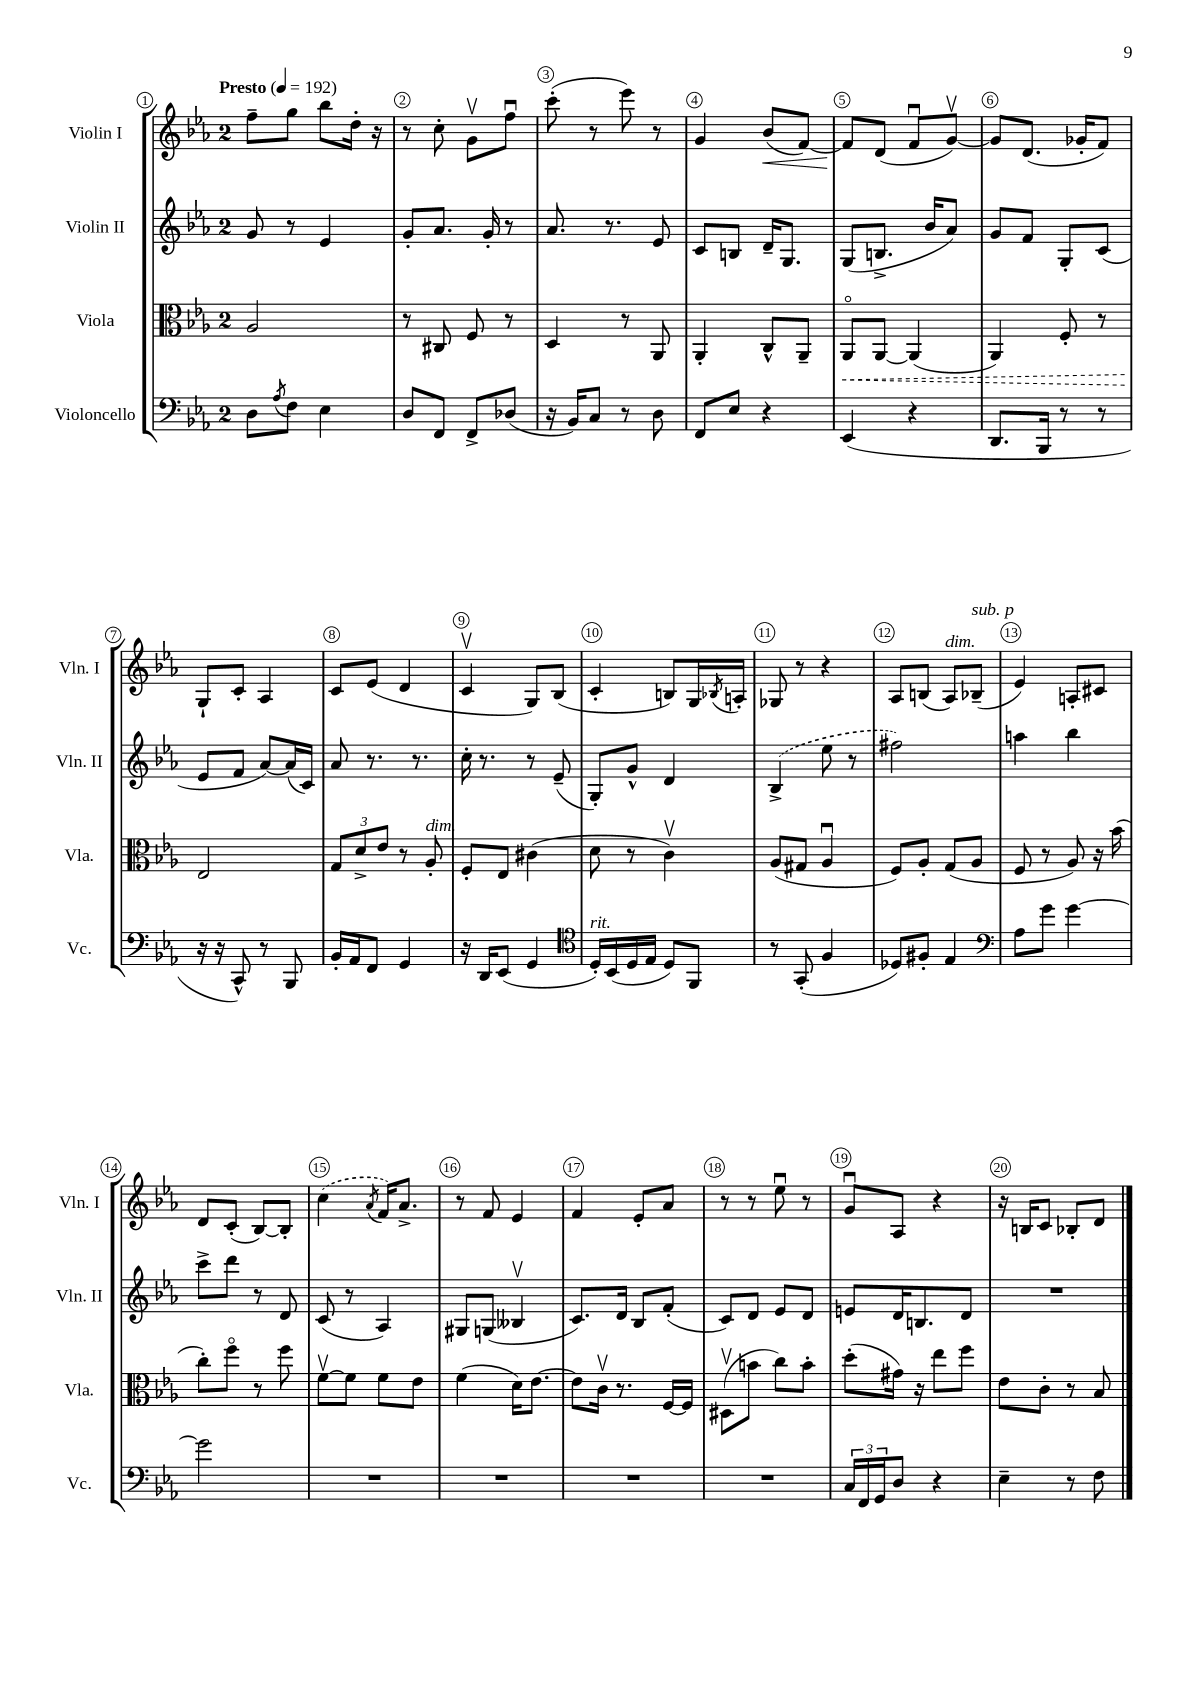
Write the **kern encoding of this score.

**kern	**kern	**kern	**kern
*staff4	*staff3	*staff2	*staff1
*clefF4	*clefC3	*clefG2	*clefG2
*k[b-e-a-]	*k[b-e-a-]	*k[b-e-a-]	*k[b-e-a-]
*M2/4	*M2/4	*M2/4	*M2/4
*MM192	*MM192	*MM192	*MM192
8D\L	2A-/	8g/	8ff~\L
8qA-/	.	.	.
8F\J	.	8r	8gg\J
4E-\	.	4e-/	8bb-\L
.	.	.	16dd'\Jk
.	.	.	16r
=	=	=	=
8D/L	8r	8g'/L	8r
8FF/J	8C#/	8.a-/J	8cc'\
8FF^/L	8F/	.	8gv\L
.	.	16g'/	.
(8D-/J	8r	8r	8ffu\J
=	=	=	=
16r	4D/	8.a-/	(8ccc'\
16BB-/LK)	.	.	.
8C/J	.	.	8r
.	.	8.r	.
8r	8r	.	8eee-\)
8D\	8AA-/	8e-/	8r
=	=	=	=
8FF/L	4AA-'/	8c/L	4g/
8E-/J	.	8B/J	.
4r	8C^^/L	16d~/LK	(8b-/L
.	.	8.G/J	.
.	8AA-~/J	.	[8f/J)
=	=	=	=
(4EE-/	8AA-o/L	(8G/L	8f/]L
.	[8AA-/J	8.B^/J	(8d/J
4r	(4AA-/]	.	8fu/L
.	.	16b-/LK	.
.	.	8a-/J)	[8gv/J)
=	=	=	=
8.DD/L	4AA-/)	8g/L	8g/]L
.	.	8f/J	(8.d/J
16BBB-/Jk	.	.	.
8r	8F'/	8G'/L	.
.	.	.	16g-'/LK
8r	8r	(8c/J	8f/J)
=	=	=	=
16r	2E-/	8e-/L	8G`/L
16r	.	.	.
8CC^^/)	.	8f/J	8c'/J
8r	.	[8a-/L)	4A-/
8BBB-/	.	(16a-/]L	.
.	.	16c/JJ)	.
=	=	=	=
16BB-'/LL	12G/L	8a-/	8c/L
16AA-/J	.	.	.
.	12d^/	.	.
8FF/J	.	8.r	(8e-/J
.	12e-/J	.	.
4GG/	8r	.	4d/
.	.	8.r	.
.	8A-'/	.	.
=	=	=	=
16r	8F'/L	16cc'\	4cv/
16DD/LK	.	8.r	.
(8EE-/J	8E-/J	.	.
4GG/	(4c#\	8r	8G/L)
.	.	(8e-~/	(8B-/J
=	=	=	=
*clefC4	*	*	*
16D'/LL)	8d\	8G'/L)	4c'/
(16BB-/	.	.	.
16D/	8r	8g^^/J	.
16E-/JJ	.	.	.
8D/L)	4cv\)	4d/	8B/L)
8FF/J	.	.	16G/L
.	.	.	8qB-/
.	.	.	16A'/JJ
=	=	=	=
8r	(8A-/L	(4B-^/	8G-/
(8GG'/	8G#/J	.	8r
4F/	4A-u/	8ee-\	4r
.	.	8r	.
=	=	=	=
8D-/L)	8F/L)	2ff#\)	8A-/L
8F#'/J	8A-'/J	.	(8B/J
4E-/	(8G/L	.	8A-/L)
.	8A-/J	.	(8B-~/J
=	=	=	=
*clefF4	*	*	*
8A-\L	8F/	4aa\	4e-/)
8g\J	8r	.	.
[4g\	8A-/)	4bb-\	8A'/L
.	16r	.	8c#/J
.	(16b-\	.	.
=	=	=	=
2g\]	8cc'\L)	8ccc^\L	8d/L
.	8ffo\J	8ddd\J	(8c'/J
.	8r	8r	[8B-/L)
.	8ff\	8d/	8B-'/]J
=	=	=	=
2r	[8fv\L	(8c/	(4cc\
.	8f\]J	8r	.
.	.	.	8qa-/
.	8f\L	4A-/)	16f/LK)
.	.	.	8.a-^/J
.	8e-\J	.	.
=	=	=	=
2r	(4f\	8G#/L	8r
.	.	(8G/J	8f/
.	16d\LK)	4B--v/	4e-/
.	[8.e-\J	.	.
=	=	=	=
2r	8e-\]L	8.c/L)	4f/
.	16cv\Jk	.	.
.	8.r	16d/Jk	.
.	.	8B-/L	8e-'/L
.	[16F/LL	(8f'/J	8a-/J
.	16F/]JJ	.	.
=	=	=	=
2r	(8D#v\L	8c/L)	8r
.	8b\J	8d/J	8r
.	8cc\L)	8e-/L	8ee-u\
.	8b'\J	8d/J	8r
=	=	=	=
24C/LL	(8dd'\L	8e/L	8gu/L
24FF/	.	.	.
24GG/J	.	.	.
8D/J	16g#\Jk)	16d/K	8A-/J
.	16r	8.B/	.
4r	8ee-\L	.	4r
.	8ff\J	8d/J	.
=	=	=	=
4E-~\	8e-\L	2r	16r
.	.	.	16B/LK
.	8c'\J	.	8c/J
8r	8r	.	8B-'/L
8F\	8B-/	.	8d/J
==	==	==	==
*-	*-	*-	*-
